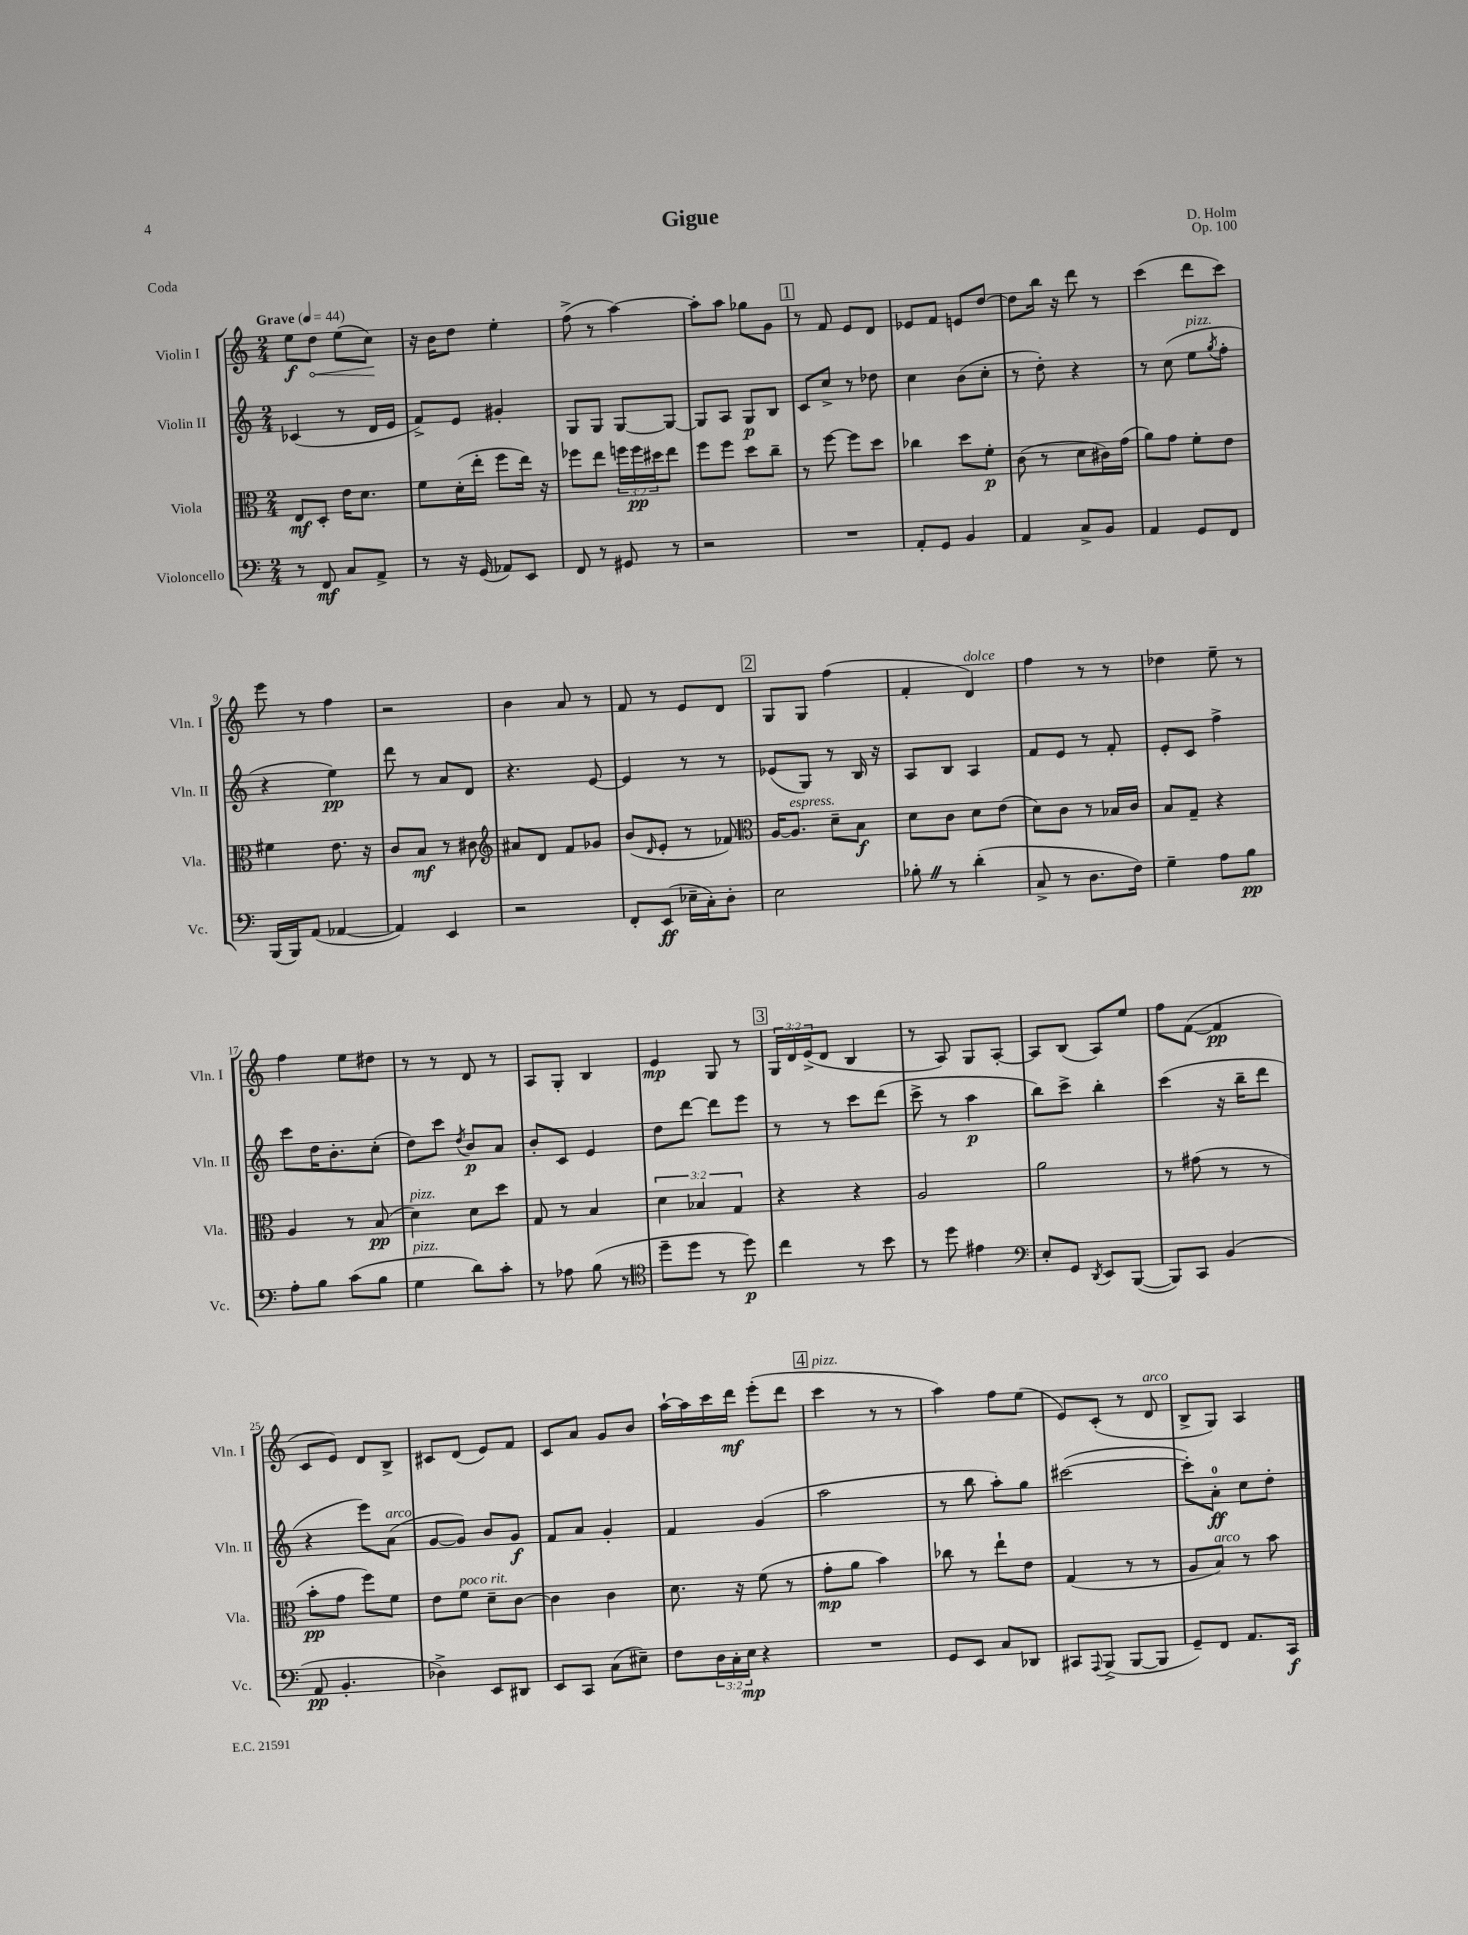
\header { title = "Gigue" composer = "D. Holm" opus = "Op. 100" piece = "Coda" }
<<
\new StaffGroup <<
\new Staff = "s0" \with { instrumentName = "Violin I" shortInstrumentName = "Vln. I" } {
    \clef treble \key c \major \numericTimeSignature \time 2/4 \override Staff.TupletNumber.text = #tuplet-number::calc-fraction-text \tempo "Grave" 4 = 44
    e''8\f \once \override Hairpin.circled-tip = ##t d''8\< e''8( c''8\!) |
    r16 b'16 d''8 e''4-. |
    f''8->( r8 a''4~) |
    a''8-. a''8 ges''8 g'8 |
    \mark \markup { \box "1" } r8 f'8 e'8 d'8 |
    ees'8 f'8 e'8 d''8~ |
    d''8 b''16 r16 d'''8 r8 |
    c'''4( d'''8 c'''8) |
    e'''8 r8 f''4 |
    r2 |
    b'4 a'8 r8 |
    f'8 r8 e'8 d'8 |
    \mark \markup { \box "2" } g8 g8 f''4( |
    f'4-. d'4^\markup { \italic "dolce" }) |
    f''4 r8 r8 |
    des''4 e''8-- r8 |
    f''4 e''8 dis''8 |
    r8 r8 d'8 r8 |
    a8 g8-. b4 |
    e'4\mp g8 r8 |
    \mark \markup { \box "3" } \tuplet 3/2 { g16 d'16 e'16->( } d'8 b4 |
    r8 a8) g8 a8~-. |
    a8 b8( a8) e''8 |
    f''8 f'8~( f'4\pp |
    c'8 e'8) d'8 b8-> |
    cis'8 d'8( e'8) f'8 |
    c'8 a'8 g'8 b'8 |
    a''16~-! a''16 c'''16 d'''16\mf e'''8-.( d'''8 |
    \mark \markup { \box "4" } c'''4^\markup { \italic "pizz." } r8 r8 |
    a''4) f''8 e''8( |
    e'8) c'8-.( r8 d'8^\markup { \italic "arco" } |
    b8-> g8) a4 \bar "|." |
}
\new Staff = "s1" \with { instrumentName = "Violin II" shortInstrumentName = "Vln. II" } {
    \clef treble \key c \major \numericTimeSignature \time 2/4
    ces'4( r8 d'16 e'16 |
    f'8->) e'8 gis'4-. |
    g8 g8 g8~ g8~ |
    g8 a8 g8\p b8 |
    \mark \markup { \box "1" } c'8 c''8-> r8 des''8 |
    c''4 b'8( c''8-. |
    r8 d''8-.) r4 |
    r8 c''8( e''8^\markup { \italic "pizz." } \acciaccatura { g''8 } f''8-. |
    r4 e''4\pp) |
    d'''8 r8 a'8 d'8 |
    r4. e'8~ |
    e'4 r8 r8 |
    \mark \markup { \box "2" } ees'8( g8) r8 b16 r16 |
    a8 b8 a4 |
    f'8 e'8 r8 f'8-. |
    e'8-. c'8 f''4-> |
    c'''8 d''16 b'8.-. c''8-.( |
    d''8) c'''8 \acciaccatura { d''8 } b'8\p a'8 |
    b'8-. c'8 e'4 |
    d''8 d'''8~ d'''8 e'''8 |
    \mark \markup { \box "3" } r8 r8 c'''8 d'''8( |
    c'''8-> r8 a''4\p |
    b''8) c'''8-> b''4-. |
    c'''4( r16 b''16-- d'''8 |
    r4 e'''8) a'8^\markup { \italic "arco" }( |
    g'8~ g'8) b'8 g'8\f |
    f'8 a'8 g'4-. |
    f'4 g'4( |
    \mark \markup { \box "4" } a''2 |
    r8 b''8 a''8-.) g''8 |
    cis'''2~( |
    cis'''8-.) a'8-0-.\ff c''8 d''8-. \bar "|." |
}
\new Staff = "s2" \with { instrumentName = "Viola" shortInstrumentName = "Vla." } {
    \clef alto \key c \major \numericTimeSignature \time 2/4 \override Staff.TupletNumber.text = #tuplet-number::calc-fraction-text
    e8\mf d8-. e'16 d'8. |
    f'8 d'16-.( e''16-. f''8 e''16) r16 |
    fes''8 e''8 \tuplet 3/2 { f''16 f''16\pp dis''16 } e''8 |
    f''8 f''8 d''8 c''8-- |
    \mark \markup { \box "1" } r8 f''8~ f''8 d''8 |
    ces''4 d''8 f'8-.\p |
    c'8( r8 d'8 cis'16) g'16( |
    a'8) g'8 f'8-. e'8 |
    fis'4 e'8. r16 |
    c'8 b8\mf r8 cis'8 |
    \clef treble ais'8 d'8 f'8 ges'8 |
    b'8( \grace { d'16 } e'8-. r8 fes'8) |
    \mark \markup { \box "2" } \clef alto a16~ a8.^\markup { \italic "espress." } d'8-- b8\f |
    d'8 c'8 d'8 e'8( |
    d'8) c'8 r8 bes16 c'16 |
    b8 g8-- r4 |
    a4 r8 b8\pp( |
    d'4^\markup { \italic "pizz." }) d'8 d''8 |
    g8 r8 b4 |
    \tuplet 3/2 { d'4 bes4 g4 } |
    \mark \markup { \box "3" } r4 r4 |
    a2 |
    a'2 |
    r8 gis'8( r8 r8 |
    b'8-.\pp g'8 f''8) f'8 |
    e'8 f'8^\markup { \italic "poco rit." } d'8-- c'8~ |
    c'4 c'4 |
    d'8. r16 f'8( r8 |
    \mark \markup { \box "4" } g'8-.\mp a'8 b'4) |
    ces''8 r8 e''8-! e'8 |
    g4( r8 r8 |
    a8 b8^\markup { \italic "arco" }) r8 b'8 \bar "|." |
}
\new Staff = "s3" \with { instrumentName = "Violoncello" shortInstrumentName = "Vc." } {
    \clef bass \key c \major \numericTimeSignature \time 2/4 \override Staff.TupletNumber.text = #tuplet-number::calc-fraction-text
    r8 f,8\mf c8 a,8-> |
    r8 r16 g,16( aes,8) e,8 |
    f,8 r8 gis,8 r8 |
    r2 |
    \mark \markup { \box "1" } R2 |
    a,8-. g,8 b,4 |
    a,4 c8-> b,8 |
    a,4 g,8 f,8 |
    b,,16( b,,16) a,8( aes,4~ |
    aes,4) e,4 |
    r2 |
    f,8-. e,8\ff( ees16-- c16-.) d8-. |
    \mark \markup { \box "2" } e2 |
    bes8-. \once \override BreathingSign.text = \markup { \musicglyph "scripts.caesura.straight" } \breathe r8 d'4-.( |
    c8-> r8 d8. f16) |
    g4-- a8 b8\pp |
    a8-. b8 c'8( b8 |
    g4^\markup { \italic "pizz." } d'8) c'8-. |
    r8 aes8 b8( r8 |
    \clef tenor d''8-- d''8 r8 d''8\p) |
    \mark \markup { \box "3" } c''4 r8 b'8 |
    r8 d''8 eis'4 |
    \clef bass e8-. g,8 \acciaccatura { d,8 } e,8 b,,8~( |
    b,,8) c,8 b,4( |
    a,8\pp b,4.-. |
    des4->) e,8 dis,8 |
    e,8 c,8 c8( eis8--) |
    f8 \tuplet 3/2 { d16 c16-. e16\mp } r4 |
    \mark \markup { \box "4" } R2 |
    g,8 e,8 c8 des,8 |
    cis,8 \appoggiatura { a,,8 } b,,8->( b,,8~ b,,8 |
    g,8--) f,8 a,8. c,16\f \bar "|." |
}
>>
>>
